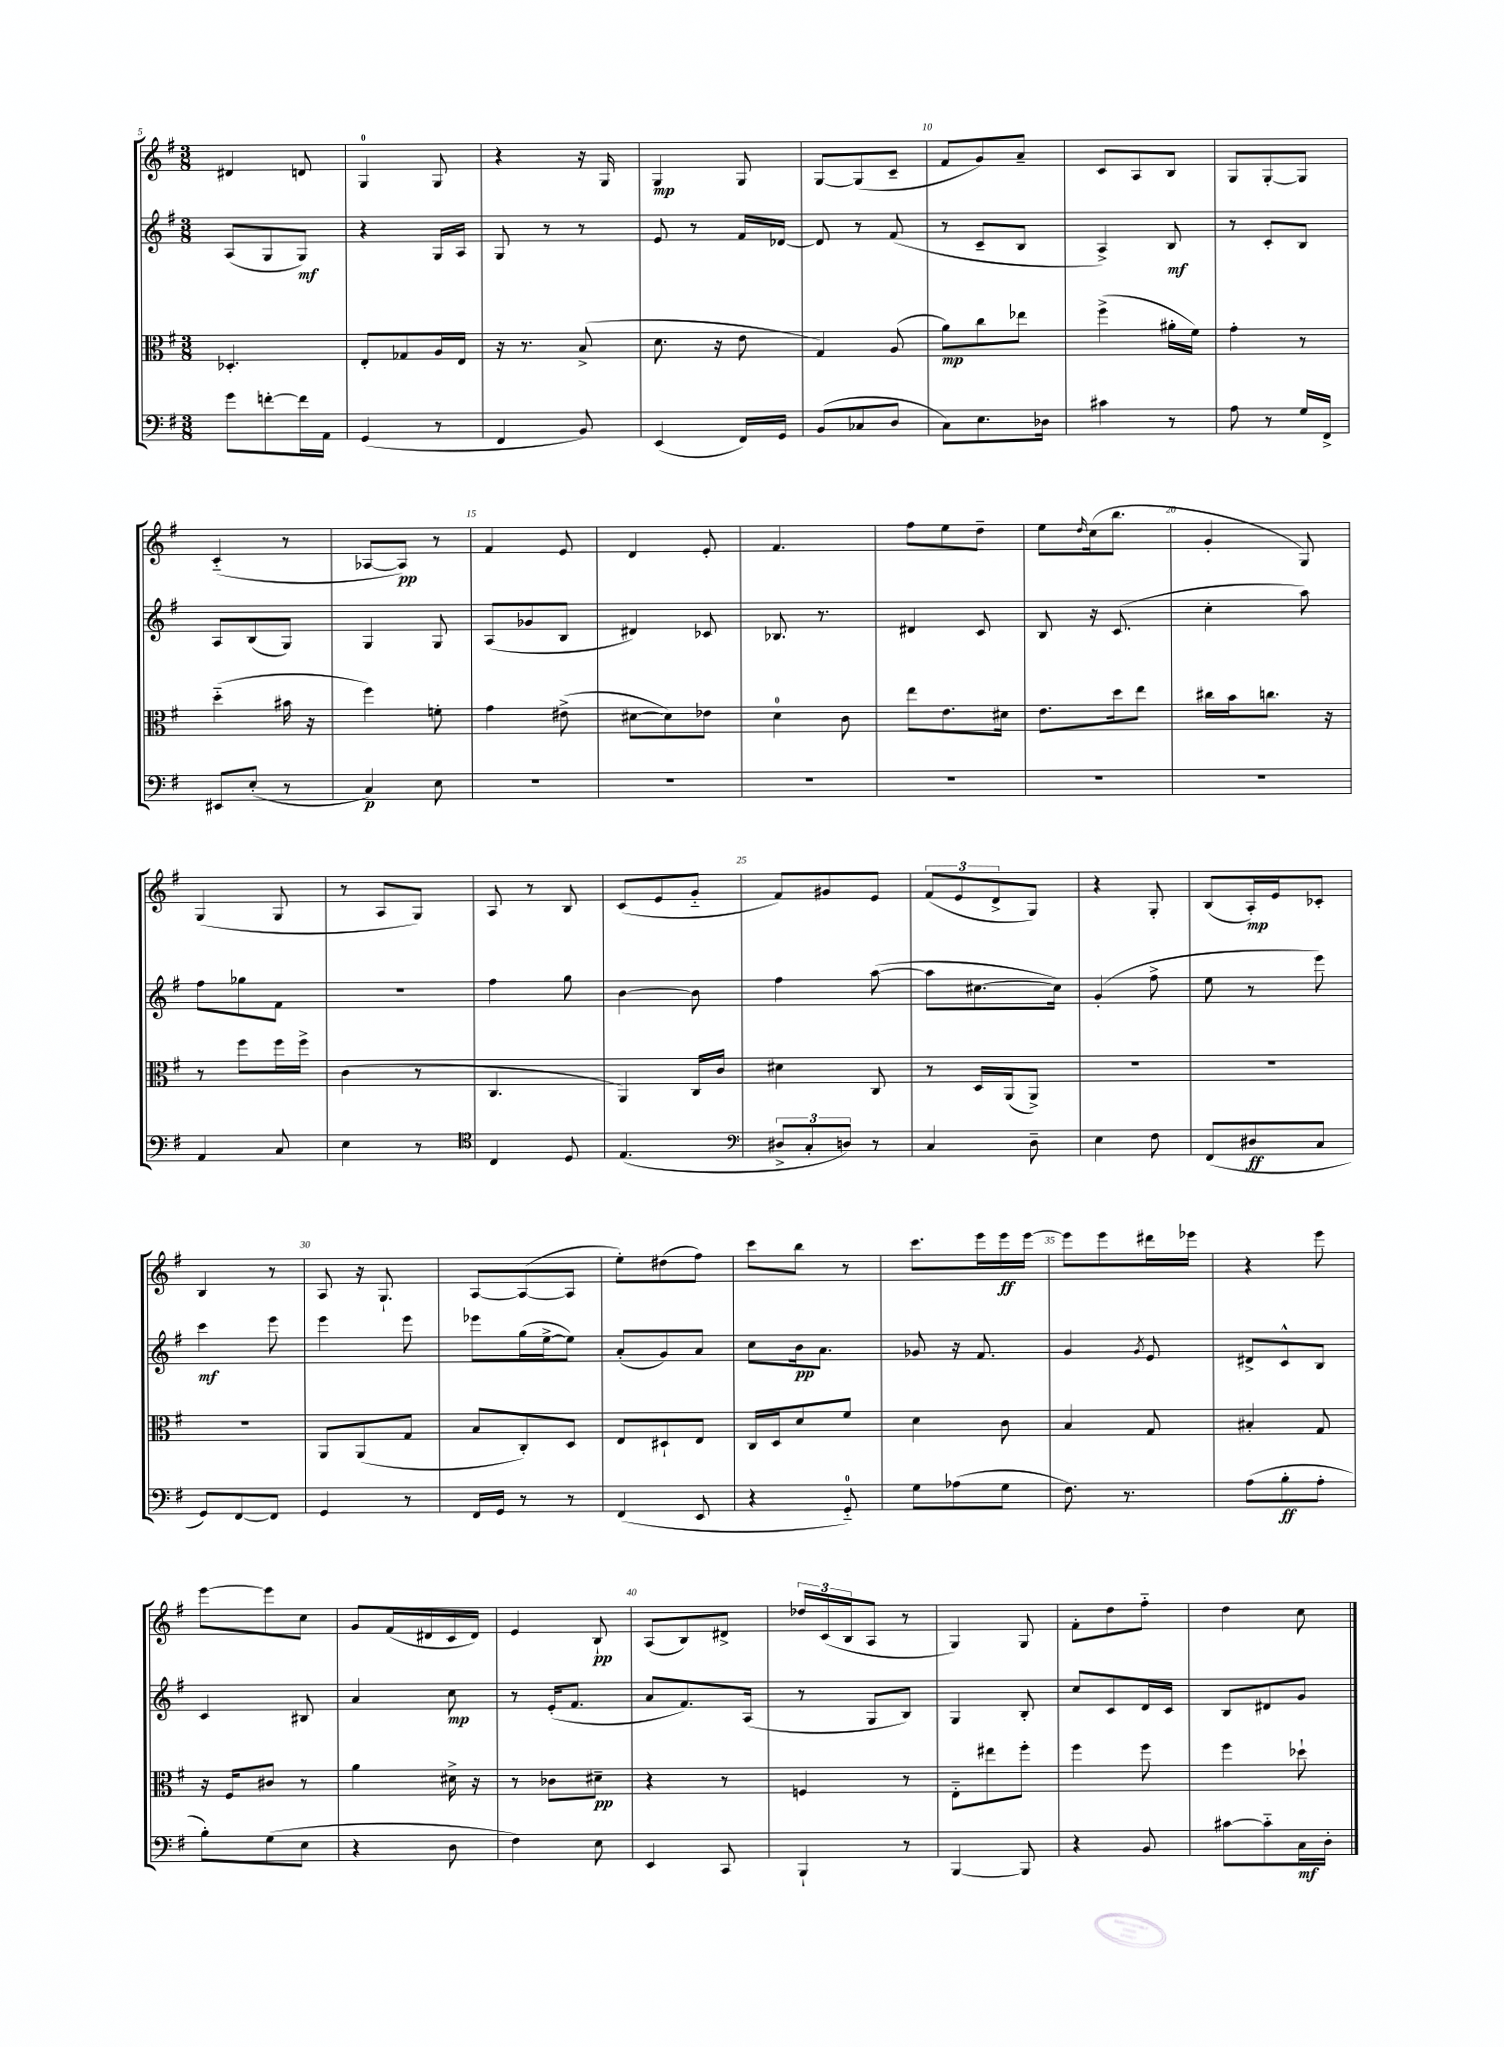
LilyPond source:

<<
\new StaffGroup <<
\new Staff = "s0" {
    \clef treble \key g \major \numericTimeSignature \time 3/8
    dis'4 d'8 |
    g4-0 g8 |
    r4 r16 g16 |
    g4\mp g8 |
    g8~ g8( c'8-- |
    fis'8 g'8) a'8-- |
    c'8 a8 b8 |
    g8 g8~-. g8 |
    c'4-_( r8 |
    aes8~ aes8\pp) r8 |
    fis'4 e'8 |
    d'4 e'8-. |
    fis'4. |
    fis''8 e''8 d''8-- |
    e''8 \grace { d''16 } c''16( b''8. |
    g'4-. g8) |
    g4( g8 |
    r8 a8 g8) |
    a8 r8 b8 |
    c'8( e'8 g'8-_ |
    fis'8) gis'8 e'8 |
    \tuplet 3/2 { fis'8( e'8 d'8-> } g8) |
    r4 g8-. |
    b8( a16-.\mp) e'16 ces'8-. |
    b4 r8 |
    a8 r16 g8.-! |
    a8~ a8~( a8 |
    e''8-.) dis''8( fis''8) |
    c'''8 b''8 r8 |
    c'''8. e'''16 e'''16\ff e'''16~ |
    e'''8 e'''8 dis'''16 ees'''16 |
    r4 e'''8 |
    e'''8~ e'''8 c''8 |
    g'8 fis'16( dis'16 c'16 dis'16) |
    e'4 b8-!\pp |
    a8( b8) dis'8-> |
    \tuplet 3/2 { des''16 c'16( b16 } a8 r8 |
    g4) g8 |
    fis'8-. d''8 fis''8-_ |
    d''4 c''8 \bar "|." |
}
\new Staff = "s1" {
    \clef treble \key g \major \numericTimeSignature \time 3/8
    a8( g8 g8\mf) |
    r4 g16 a16 |
    g8 r8 r8 |
    e'8 r8 fis'16 des'16~ |
    des'8 r8 fis'8( |
    r8 c'8-- b8 |
    a4->) b8\mf |
    r8 c'8-. b8 |
    a8 b8( g8) |
    g4 g8 |
    a8( ges'8 b8 |
    dis'4) ces'8 |
    bes8. r8. |
    dis'4 c'8 |
    b8 r16 c'8.( |
    c''4-. a''8) |
    fis''8 ges''8 fis'8 |
    R4. |
    fis''4 g''8 |
    b'4~ b'8 |
    fis''4 a''8~( |
    a''8 cis''8.~ cis''16) |
    g'4-.( fis''8-> |
    e''8 r8 e'''8) |
    c'''4\mf e'''8 |
    e'''4 e'''8 |
    ees'''8 g''16( e''16~-> e''8) |
    a'8-.( g'8) a'8 |
    c''8 b'16\pp a'8. |
    ges'8 r16 fis'8. |
    g'4 \acciaccatura { g'8 } e'8 |
    dis'8-> c'8-^ b8 |
    c'4 bis8 |
    a'4 c''8\mp |
    r8 e'16-.( fis'8. |
    a'8 fis'8.) a16( |
    r8 g8 b8) |
    g4 b8-. |
    c''8 c'8 d'16 c'16 |
    b8 dis'8 g'8 \bar "|." |
}
\new Staff = "s2" {
    \clef alto \key g \major \numericTimeSignature \time 3/8
    des4.-. |
    e8-. ges8 a16 e16 |
    r16 r8. b8->( |
    d'8. r16 e'8 |
    g4) a8( |
    a'8\mp) c''8 ees''8 |
    fis''4->( ais'16-. fis'16) |
    g'4-. r8 |
    d''4-_( bis'16 r16 |
    fis''4) f'8-. |
    g'4 eis'8->( |
    dis'8~ dis'8) ees'8 |
    d'4-0 c'8 |
    e''8 e'8. dis'16 |
    e'8. d''16 e''8 |
    cis''16 b'16 c''8. r16 |
    r8 fis''8 fis''16 fis''16-> |
    c'4( r8 |
    c4. |
    a,4) c16 c'16 |
    dis'4 c8 |
    r8 d16 a,16( a,8->) |
    R4. |
    R4. |
    R4. |
    a,8 a,8( g8 |
    b8 c8-.) d8 |
    e8 dis8-! e8 |
    c16 d16 d'8 fis'8 |
    d'4 c'8 |
    b4 g8 |
    bis4-. g8 |
    r16 fis16 cis'8 r8 |
    a'4 dis'16-> r16 |
    r8 ces'8 dis'8--\pp |
    r4 r8 |
    f4 r8 |
    e8-_ eis''8 fis''8-. |
    fis''4 fis''8 |
    fis''4 des''8-! \bar "|." |
}
\new Staff = "s3" {
    \clef bass \key g \major \numericTimeSignature \time 3/8
    g'8 f'8~-. f'16 a,16 |
    g,4( r8 |
    fis,4 b,8) |
    e,4( fis,16) g,16 |
    b,8( ces8 d8 |
    c8) e8. des16 |
    cis'4 r8 |
    a8 r8 g16 fis,16-> |
    eis,8 e8-.( r8 |
    c4\p) e8 |
    R4. |
    R4. |
    R4. |
    R4. |
    R4. |
    R4. |
    a,4 c8 |
    e4 r8 |
    \clef tenor c4 d8 |
    e4.( |
    \clef bass \tuplet 3/2 { dis8-> c8-. d8) } r8 |
    c4 d8-- |
    e4 fis8 |
    fis,8( dis8\ff c8 |
    g,8) fis,8~ fis,8 |
    g,4 r8 |
    fis,16 g,16 r8 r8 |
    fis,4( e,8 |
    r4 g,8-0-_) |
    g8 aes8( g8 |
    fis8.) r8. |
    a8( b8-.\ff a8-. |
    b8-.) g8( e8 |
    r4 d8 |
    fis4) e8 |
    e,4 c,8 |
    b,,4-! r8 |
    b,,4~ b,,8 |
    r4 b,8 |
    cis'8~ cis'8-_ c16\mf d16-. \bar "|." |
}
>>
>>
\layout { \context { \Score currentBarNumber = #5 \override BarNumber.break-visibility = ##(#f #t #t) barNumberVisibility = #(every-nth-bar-number-visible 5) } }
